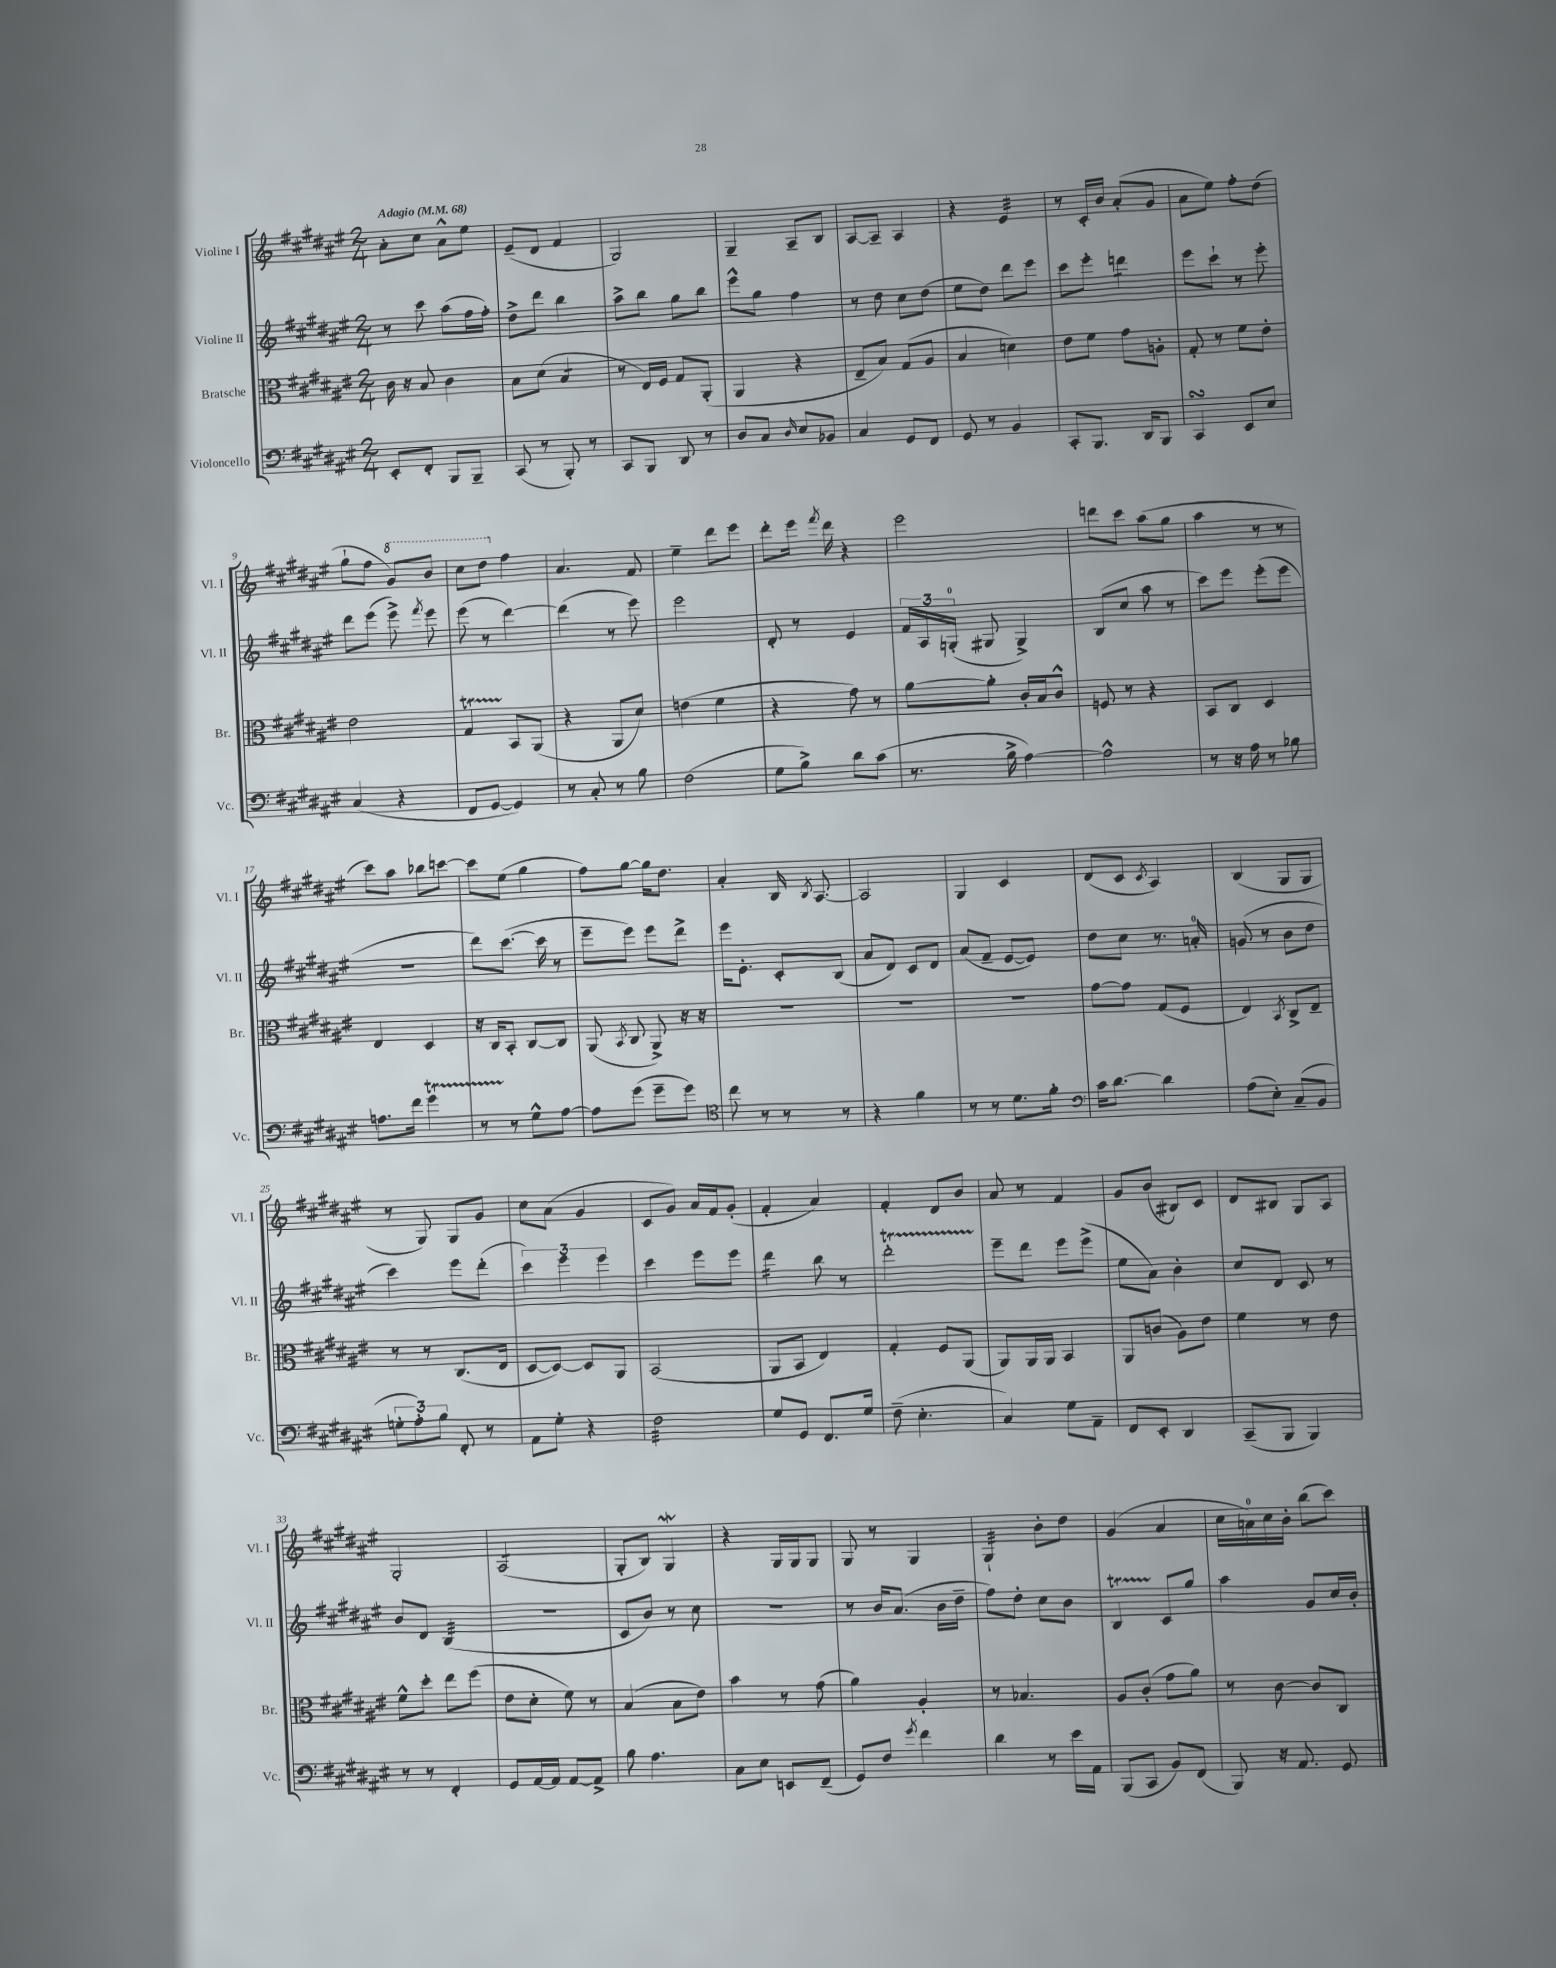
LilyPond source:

<<
\new StaffGroup <<
\new Staff = "s0" \with { instrumentName = "Violine I" shortInstrumentName = "Vl. I" } {
    \clef treble \key fis \major \numericTimeSignature \time 2/4 \tempo "Adagio" 4 = 68
    \autoBeamOff ais'8[-. cis''8] ais'8[-^ eis''8] |
    eis'8[--( dis'8] fis'4 |
    gis2) |
    gis4-- ais8[-- b8] |
    ais8[~ ais8]-- ais4 |
    r4 eis'4:32 |
    r8 cis'16[-. b'16] ais'8[-.( gis'8] |
    ais'8[ eis''8]) fis''8[-. dis''8]( |
    gis''8[-! fis''8] \ottava #1 gis''8[) b''8] |
    cis'''8[ dis'''8] \ottava #0 fis''4 |
    ais'4. fis'8 |
    eis''4-- dis'''8[ eis'''8] |
    dis'''8[-. eis'''16] \acciaccatura { fis'''8 } dis'''16 r4 |
    eis'''2 |
    d'''8[ cis'''8] ais''8[( gis''8] |
    ais''4 r8 r8 |
    cis'''8[) ais''8] bes''8[ c'''8]~ |
    c'''8[ eis''8]( gis''4 |
    fis''8[) gis''8]~ gis''16[ dis''8.] |
    ais'4-. b16 \acciaccatura { b8 } ais8.~ |
    ais2 |
    gis4 cis'4 |
    dis'8[( cis'8] \acciaccatura { cis'8 } ais4) |
    b4( gis8[ gis8] |
    r8 gis8) gis8[ gis'8] |
    cis''8[ ais'8]( gis'4 |
    cis'8[ gis'8]) ais'16[ fis'16 gis'8]-.( |
    fis'4-. ais'4) |
    fis'4-. dis'8[ b'8] |
    ais'8 r8 fis'4 |
    gis'8[ b'8]( bis8[) cis'8] |
    dis'8[ bis8] gis8[ ais8] |
    gis2-. |
    ais2:8( |
    gis8[-. b8]) gis4\mordent |
    r4 gis16[ gis16 gis8] |
    gis8 r8 gis4 |
    gis4:32-! b'8[-. dis''8] |
    gis'4( ais'4 |
    cis''16[ a'16-0) cis''16 b'16]-. b''8[( cis'''8]) \bar "|." |
}
\new Staff = "s1" \with { instrumentName = "Violine II" shortInstrumentName = "Vl. II" } {
    \clef treble \key fis \major \numericTimeSignature \time 2/4
    \autoBeamOff r8 cis'''8 ais''8[( fis''16 fis''16]-.) |
    dis''8[-> dis'''8] b''4 |
    ais''8[-> b''8] gis''8[ b''8] |
    eis'''8[-^ gis''8] fis''4 |
    r8 dis''8 cis''8[ dis''8]( |
    eis''8[ dis''8]) dis'''8[ eis'''8] |
    cis'''8[ eis'''8]-. d'''4:8 |
    eis'''8[ cis'''8]-! r8 eis'''8-. |
    dis'''8[ eis'''8]( eis'''8->) \acciaccatura { fis'''8 } eis'''8 |
    eis'''8( r8 dis'''4~) |
    dis'''4( r8 eis'''8) |
    eis'''2 |
    dis'8-. r8 eis'4 |
    \tuplet 3/2 { fis'16[ ais16 g16]-0-.( } gis8 gis4->) |
    b8[( cis''8] ais''8 r8 |
    cis'''8[) eis'''8] eis'''8[-.( eis'''8] |
    R2 |
    dis'''8[) cis'''8.]~( cis'''16 r8 |
    eis'''8[-- eis'''8]) eis'''8[ dis'''8]-> |
    eis'''16[ eis'8.]-. cis'8[-. b8]( |
    ais'8[ dis'8]) cis'8[ dis'8] |
    ais'8[( fis'8]-- eis'8[~ eis'8]) |
    dis''8[ cis''8] r8. a'16-0-. |
    g'8( r8 b'8[ dis''8] |
    cis'''4) eis'''8[ dis'''8]-.( |
    \tuplet 3/2 { cis'''4) eis'''4 eis'''4 } |
    cis'''4 eis'''8[ eis'''8] |
    dis'''4:16 b''8 r8 |
    dis'''2-.\startTrillSpan |
    eis'''8[--\stopTrillSpan dis'''8] eis'''8[ eis'''8]->( |
    eis''8[ ais'8]) b'4-. |
    cis''8[ dis'8] cis'8 r8 |
    b'8[ dis'8] b4:32( |
    R2 |
    cis'8[ b'8]) r8 cis''8 |
    R2 |
    r8 b'16[ ais'8.]( b'16[ dis''16]-- |
    fis''8[) dis''8]-. cis''8[ b'8] |
    b4\startTrillSpan cis'8[\stopTrillSpan gis''8] |
    ais''4 gis'8[ cis''16 b'16]-. \bar "|." |
}
\new Staff = "s2" \with { instrumentName = "Bratsche" shortInstrumentName = "Br." } {
    \clef alto \key fis \major \numericTimeSignature \time 2/4
    \autoBeamOff cis'16 r16 b8 cis'4 |
    b8[ dis'8]( b4:8 |
    r8 eis16[) fis16] gis8[ ais,8]-.( |
    ais,4 r4 |
    eis8[-- b8]) gis8[( ais8] |
    b4 d'4) |
    eis'8[ fis'8] gis'8[ a8]-. |
    gis8-. r8 fis'8[ eis'8]-. |
    eis'2 |
    gis4\startTrillSpan b,8[\stopTrillSpan ais,8]( |
    r4 ais,8[ dis'8]) |
    e'4( fis'4 |
    r4 gis'8) r8 |
    ais'8[~ ais'8]-. cis'16[-. b16 cis'8]-^ |
    f8 r8 r4 |
    b,8[ cis8] dis4 |
    eis4 dis4 |
    r16 cis16[ b,8]-. cis8[~ cis8] |
    ais,8( \acciaccatura { b,8 } cis8 ais,8->) r16 r16 |
    R2 |
    R2 |
    R2 |
    gis'8[~ gis'8] gis8[( fis8] |
    eis4) \acciaccatura { b,8 } cis8[-> eis8]-- |
    r8 r8 cis8.[( eis16] |
    dis8[~ dis8]~) dis8[ ais,8] |
    b,2( |
    ais,8[ b,8] eis4) |
    gis4-. fis8[ ais,8]( |
    ais,8[) ais,16 ais,16] b,4 |
    ais,8[ c'8]( ais8[) eis'8] |
    fis'4 r8 eis'8 |
    fis'8[-^ dis''8]-. eis''8[ fis''8]( |
    eis'8[ dis'8]-. fis'8) r8 |
    b4( b8[ eis'8]) |
    b'4 r8 gis'8( |
    ais'4) ais4-. |
    r8 bes4. |
    ais8[ cis'8]-.( gis'8[ ais'8]) |
    r8 cis'8~ cis'8[ cis8] \bar "|." |
}
\new Staff = "s3" \with { instrumentName = "Violoncello" shortInstrumentName = "Vc." } {
    \clef bass \key fis \major \numericTimeSignature \time 2/4
    \autoBeamOff eis,8[-. fis,8]-. b,,8[ b,,8]-- |
    cis,8( r8 b,,8-.) r8 |
    cis,8[ b,,8] dis,8 r8 |
    dis8[ cis8] \grace { dis16 } eis8[ bes,8] |
    cis4 gis,8[ fis,8] |
    gis,8 r8 b,4 |
    cis,8[-. b,,8.] dis,16[ b,,8] |
    cis,4\turn eis,8[ eis8] |
    cis4( r4 |
    fis,8[ gis,8]~ gis,4) |
    r8 cis8-. r8 b8 |
    fis2( |
    gis8[ b8]->) dis'8[ cis'8]( |
    r8. b16-> ais4~) |
    ais2-^ |
    r8 r16 ais16 r8 bes8 |
    a8.[ fis'16] gis'4\startTrillSpan |
    r8 r8\stopTrillSpan gis8[-^ ais8]~ |
    ais8[ gis'8]( gis'8[-- gis'8]) |
    \clef tenor cis''8 r8 r8 r8 |
    r4 fis'4 |
    r8 r8 dis'8.[ fis'16]-. |
    \clef bass cis'16[ dis'8.]~ dis'4 |
    ais8[( eis8]-.) cis8[--( b,8] |
    \tuplet 3/2 { g8[-. ais8-.) b8] } fis,8-. r8 |
    ais,8[ gis8]-. r4 |
    fis2:32 |
    gis8[ gis,8] fis,8.[ gis16] |
    fis8--( eis4.-. |
    cis4) gis8[ ais,8]-- |
    fis,8[ eis,8]-. dis,4 |
    cis,8[--( b,,8] b,,4) |
    r8 r8 fis,4-. |
    gis,8[ ais,16~ ais,16] ais,8[~ ais,8]-> |
    b8 ais4. |
    cis8[ eis8] e,8[ fis,8]--( |
    gis,8[) fis8] \acciaccatura { gis'8 } fis'4 |
    dis'4 r8 eis'16[ ais,16] |
    b,,8[( cis,8] b,8[) fis,8]( |
    b,,8) r16 ais,8. gis,8 \bar "|." |
}
>>
>>
